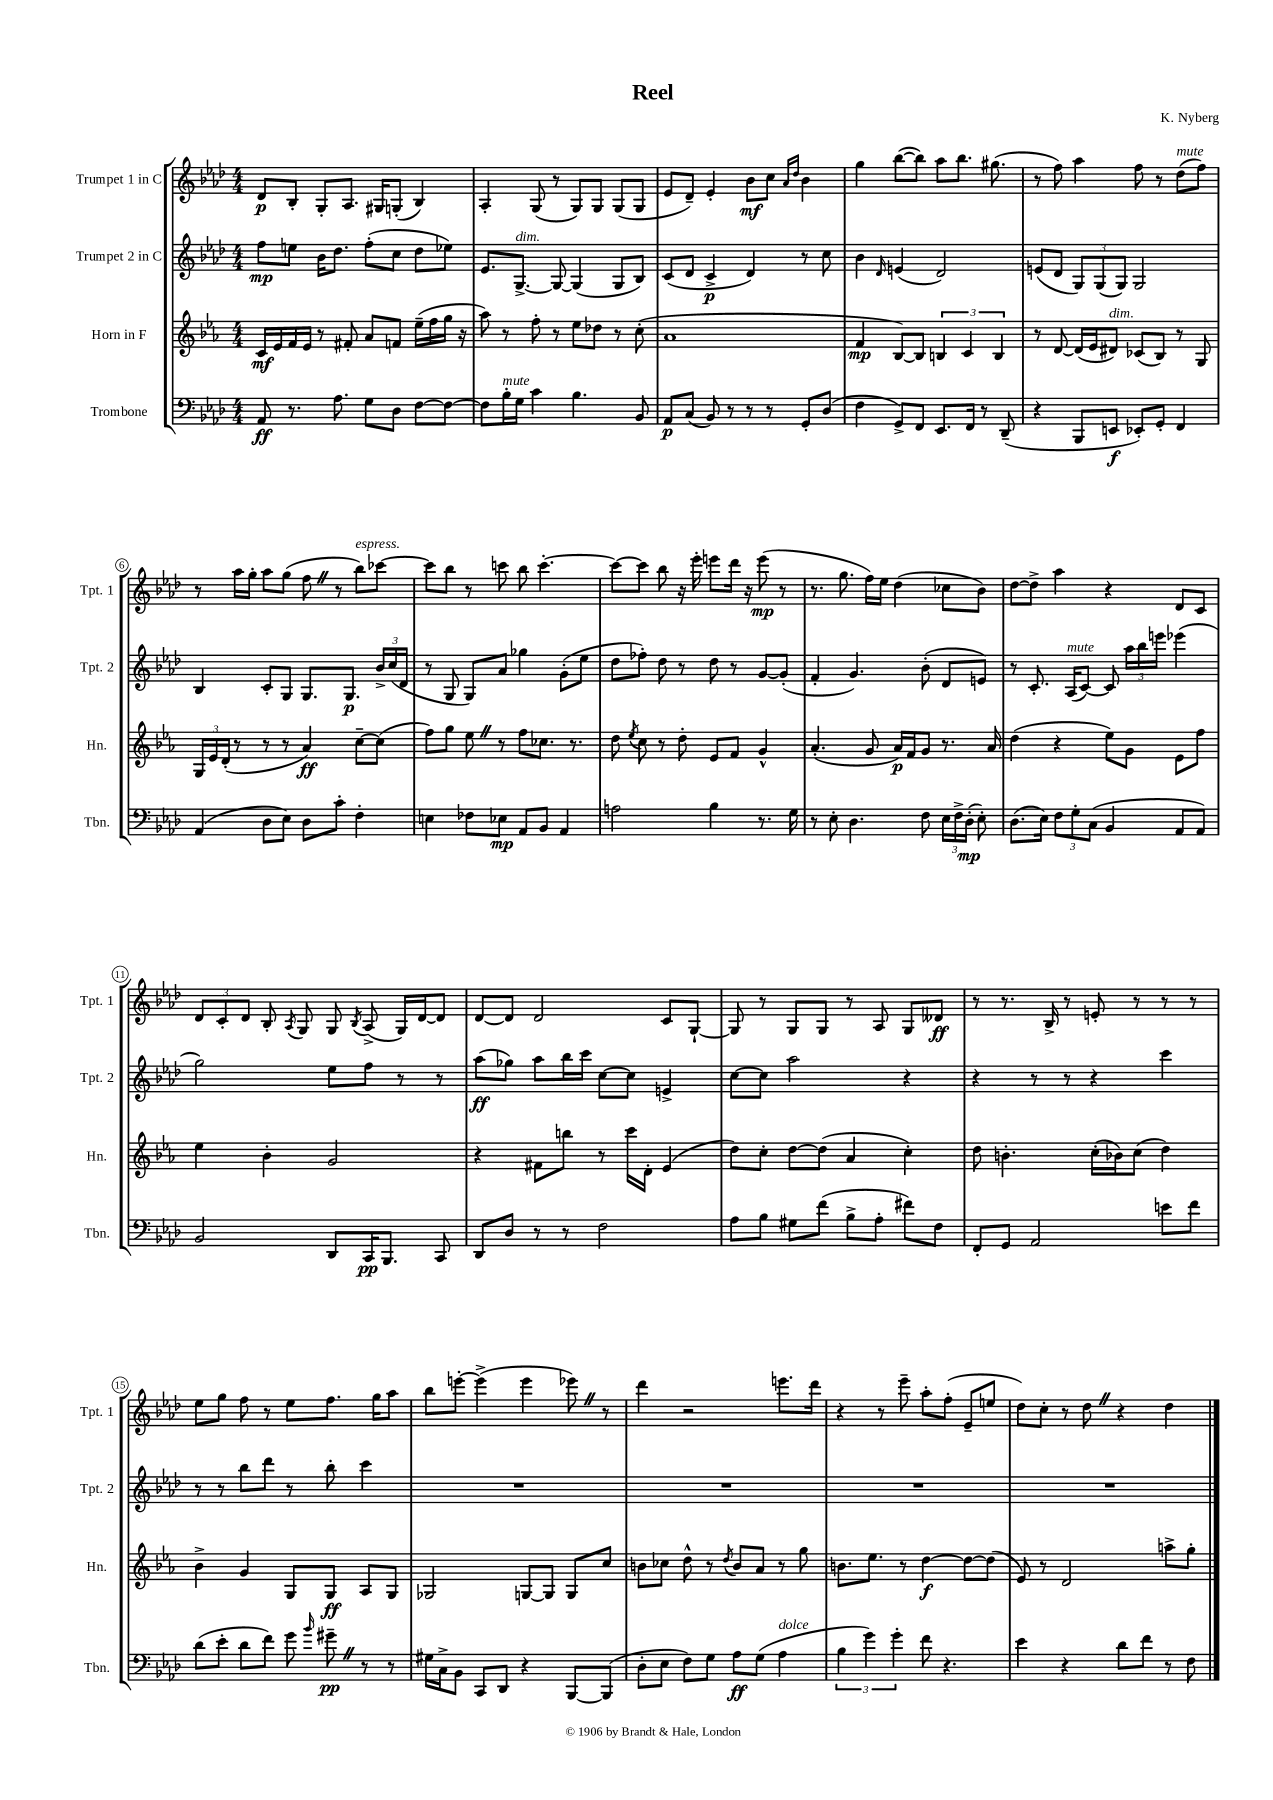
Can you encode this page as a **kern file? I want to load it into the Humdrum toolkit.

**kern	**dynam	**kern	**dynam	**kern	**dynam	**kern	**dynam
*part4	*part4	*part3	*part3	*part2	*part2	*part1	*part1
*staff4	*staff4	*staff3	*staff3	*staff2	*staff2	*staff1	*staff1
*I"Trombone	*	*I"Horn in F	*	*I"Trumpet 2 in C	*	*I"Trumpet 1 in C	*
*I'Tbn.	*	*I'Hn.	*	*I'Tpt. 2	*	*I'Tpt. 1	*
*clefF4	*	*clefG2	*	*clefG2	*	*clefG2	*
*k[b-e-a-d-]	*	*k[b-e-a-]	*	*k[b-e-a-d-]	*	*k[b-e-a-d-]	*
*M4/4	*	*M4/4	*	*M4/4	*	*M4/4	*
=1	=1	=1	=1	=1	=1	=1	=1
8AA-/	ff	16c/LL	mf	8ff\L	mp	8d-/L	p
.	.	16e-/	.	.	.	.	.
8.r	.	16f/	.	8een\J	.	8B-'/J	.
.	.	16e-/JJ	.	.	.	.	.
.	.	8r	.	16b-\KL	.	8G'/L	.
8.A-\	.	.	.	8.dd-\J	.	.	.
.	.	8f#X'/	.	.	.	8.A-/J	.
8G\L	.	8a-/L	.	(8ff'\L	.	.	.
.	.	.	.	.	.	16G#X/KL	.
8D-\J	.	8fn/J	.	8cc\J	.	(8Gn'/J	.
[8F\L	.	(16ee-~\LL	.	8dd-\L	.	4B-/)	.
.	.	16ff\	.	.	.	.	.
8F\J_	.	16gg\JJ	.	8ee-X\J)	.	.	.
.	.	16r	.	.	.	.	.
=2	=2	=2	=2	=2	=2	=2	=2
8F\L]	.	8aa-\)	.	8.e-/L	.	4A-'/	.
!LO:TX:a:i:t=mute	!	!	!	!	!	!	!
16B-'\L	.	8r	.	.	.	.	.
!	!	!	!	!LO:TX:a:i:t=dim.	!	!	!
16G\JJ	.	.	.	[8.G^/J	.	.	.
4c\	.	8ff'\	.	.	.	(8G/	.
.	.	8r	.	8G/_	.	8r	.
4.B-\	.	8ee-\L	.	(4G/]	.	8G/L)	.
.	.	8dd-X\J	.	.	.	8G/J	.
.	.	8r	.	8G/L	.	(8G/L	.
8BB-/	.	(8cc'\	.	8B-/J)	.	8G/J	.
=3	=3	=3	=3	=3	=3	=3	=3
8AA-/L	p	1a-	.	(8c/L	.	8e-/L	.
(8C/J	.	.	.	8d-/J	.	8d-~/J)	.
8BB-/)	.	.	.	4c^/	p	4e-'/	.
8r	.	.	.	.	.	.	.
8r	.	.	.	4d-/)	.	8b-\L	mf
8r	.	.	.	.	.	8cc\J	.
.	.	.	.	.	.	16qqa-/LL	.
.	.	.	.	.	.	16qqdd-/JJ	.
8GG'/L	.	.	.	8r	.	4b-\	.
(8D-/J	.	.	.	8cc\	.	.	.
=4	=4	=4	=4	=4	=4	=4	=4
4F\	.	4f/	mp	4b-\	.	4gg\	.
.	.	.	.	16qqd-/	.	.	.
8GG^/L)	.	[8B-/L)	.	(4en/	.	([8bb-\L	.
8FF/J	.	8B-/J]	.	.	.	8bb-\J])	.
8.EE-/L	.	6Bn/	.	2d-/)	.	8aa-\L	.
.	.	.	.	.	.	8.bb-\J	.
.	.	6c/	.	.	.	.	.
16FF/Jk	.	.	.	.	.	.	.
8r	.	.	.	.	.	.	.
.	.	.	.	.	.	(8.gg#X\	.
.	.	6B/	.	.	.	.	.
(8DD-~/	.	.	.	.	.	.	.
=5	=5	=5	=5	=5	=5	=5	=5
4r	.	8r	.	(8en/L	.	8r	.
.	.	[8d/	.	8d-/J	.	8ff\)	.
8BBB-/L	.	(16d/LL]	.	12G/L)	.	4aa-\	.
.	.	16e-/J	.	.	.	.	.
.	.	.	.	(12G/	.	.	.
!	!	!LO:TX:a:i:t=dim.	!	!	!	!	!
8EEn/J	f	8d#X/J)	.	.	.	.	.
.	.	.	.	12G/J)	.	.	.
8EE-X'/L)	.	(8c-X/L	.	2G/	.	8ff\	.
8GG'/J	.	8B-/J)	.	.	.	8r	.
!	!	!	!	!	!	!LO:TX:a:i:t=mute	!
4FF/	.	8r	.	.	.	(8dd-\L	.
.	.	8G/	.	.	.	8ff\J)	.
!!LO:LB:g=z
=6	=6	=6	=6	=6	=6	=6	=6
(4AA-/	.	24G/LL	.	4B-/	.	8r	.
.	.	24e-/	.	.	.	.	.
.	.	(24d'/JJ	.	.	.	.	.
.	.	8r	.	.	.	16aa-\LL	.
.	.	.	.	.	.	16gg'\JJ	.
8D-\L	.	8r	.	8c'/L	.	8aa-\L	.
8E-\J)	.	8r	.	8G/J	.	(8gg\J	.
8D-\L	.	4a-/)	ff	8.G/L	.	8ffZ\	.
8c'\J	.	.	.	.	.	8r	.
.	.	.	.	8.G/J	p	.	.
!	!	!	!	!	!	!LO:TX:a:i:t=espress.	!
4F'\	.	[8cc~\L	.	.	.	8bb-\L)	.
.	.	(8cc\J]	.	24b-^/LL	.	[8ccc-X\J	.
.	.	.	.	(24cc/	.	.	.
.	.	.	.	24d-/JJ	.	.	.
=7	=7	=7	=7	=7	=7	=7	=7
4En\	.	8ff\L)	.	8r	.	8ccc-\L]	.
.	.	8gg\J	.	8G/	.	8bb-\J	.
8F-X\L	.	8ee-Z\	.	8G/L)	.	8r	.
8E-X\J	mp	8r	.	8a-/J	.	8cccn\	.
8AA-/L	.	8ff\L	.	4gg-X\	.	8bb-\	.
8BB-/J	.	8.cc-X\J	.	.	.	[4.ccc'\	.
4AA-/	.	.	.	(8g'\L	.	.	.
.	.	8.r	.	.	.	.	.
.	.	.	.	8ee-\J	.	.	.
=8	=8	=8	=8	=8	=8	=8	=8
2An\	.	8dd\	.	8dd-\L	.	8ccc\L_	.
.	.	8qee-/	.	.	.	.	.
.	.	8cc\	.	8ff-X'\J)	.	8ccc\J]	.
.	.	8r	.	8dd-\	.	8bb-\	.
.	.	8dd'\	.	8r	.	16r	.
.	.	.	.	.	.	16eee-'\	.
4B-\	.	8e-/L	.	8dd-\	.	8eeen\L	.
.	.	8f/J	.	8r	.	16ddd-\Jk	.
.	.	.	.	.	.	16r	.
8.r	.	4g^^/	.	[8g/L	.	(8eee\	mp
.	.	.	.	(8g'/J]	.	8r	.
16G\	.	.	.	.	.	.	.
=9	=9	=9	=9	=9	=9	=9	=9
8r	.	(4.a-'/	.	4f'/	.	8.r	.
8E-'\	.	.	.	.	.	.	.
.	.	.	.	.	.	8.gg\	.
4.D-\	.	.	.	4.g/)	.	.	.
.	.	8g/	.	.	.	16ff\LL)	.
.	.	.	.	.	.	16ee-\JJ	.
.	.	16a-/LL)	p	.	.	(4dd-\	.
.	.	16f/J	.	.	.	.	.
8F\	.	8g/J	.	(8b-'\	.	.	.
24E-\LL	.	8.r	.	8d-/L	.	8cc-X\L	.
24F^\	.	.	.	.	.	.	.
(24D-'\JJ	mp	.	.	.	.	.	.
8E-'\)	.	.	.	8en/J)	.	8b-\J)	.
.	.	16a-/	.	.	.	.	.
=10	=10	=10	=10	=10	=10	=10	=10
(8.D-\L	.	(4dd\	.	8r	.	[8dd-\L	.
.	.	.	.	8.c'/	.	8dd-^\J]	.
16E-\Jk)	.	.	.	.	.	.	.
12F\L	.	4r	.	.	.	4aa-\	.
!	!	!	!	!LO:TX:a:i:t=mute	!	!	!
.	.	.	.	(16A-/KL	.	.	.
12G'\	.	.	.	.	.	.	.
.	.	.	.	[8c/J)	.	.	.
(12C\J	.	.	.	.	.	.	.
4BB-/	.	8ee-\L)	.	8c/]	.	4r	.
.	.	8g\J	.	24aa-\LL	.	.	.
.	.	.	.	24bb-\	.	.	.
.	.	.	.	24eeen\JJ	.	.	.
8AA-/L	.	8e-\L	.	(4eee-X\	.	8d-/L	.
8AA-/J)	.	8ff\J	.	.	.	8c/J	.
!!LO:LB:g=z
=11	=11	=11	=11	=11	=11	=11	=11
2BB-/	.	4ee-\	.	2gg\)	.	12d-/L	.
.	.	.	.	.	.	12c'/	.
.	.	.	.	.	.	12d-/J	.
.	.	4b-'\	.	.	.	8B-'/	.
.	.	.	.	.	.	8qA-/	.
.	.	.	.	.	.	8G/	.
8DD-/L	.	2g/	.	8ee-\L	.	8G/	.
.	.	.	.	.	.	8qB-/	.
16CC/K	pp	.	.	8ff\J	.	(8A-^/	.
8.BBB-/J	.	.	.	.	.	.	.
.	.	.	.	8r	.	16G/LL)	.
.	.	.	.	.	.	[16d-/J	.
8CC/	.	.	.	8r	.	8d-/J]	.
=12	=12	=12	=12	=12	=12	=12	=12
8DD-/L	.	4r	.	(8aa-\L	ff	[8d-/L	.
8D-/J	.	.	.	8gg-X\J)	.	8d-/J]	.
8r	.	8f#X\L	.	8aa-\L	.	2d-/	.
8r	.	8bbn\J	.	16bb-\L	.	.	.
.	.	.	.	16ccc\JJ	.	.	.
2F\	.	8r	.	[8cc\L	.	.	.
.	.	16ccc\LL	.	8cc\J]	.	.	.
.	.	16d'\JJ	.	.	.	.	.
.	.	(4e-/	.	4en^/	.	8c/L	.
.	.	.	.	.	.	[8G`/J	.
=13	=13	=13	=13	=13	=13	=13	=13
8A-\L	.	8dd\L)	.	[8cc\L	.	8G/]	.
8B-\J	.	8cc'\J	.	8cc\J]	.	8r	.
8G#X\L	.	[8dd\L	.	2aa-\	.	8G/L	.
(8f\J	.	(8dd\J]	.	.	.	8G/J	.
8B-^\L	.	4a-/	.	.	.	8r	.
8A-'\J	.	.	.	.	.	8A-/	.
8f#X\L)	.	4cc'\)	.	4r	.	8G/L	.
8F\J	.	.	.	.	.	8d--X/J	ff
=14	=14	=14	=14	=14	=14	=14	=14
8FF'/L	.	8dd\	.	4r	.	8r	.
8GG/J	.	4.bn'\	.	.	.	8.r	.
2AA-/	.	.	.	8r	.	.	.
.	.	.	.	.	.	16B-^/	.
.	.	.	.	8r	.	8r	.
.	.	(16cc'\LL	.	4r	.	8en'/	.
.	.	16b-X\J)	.	.	.	.	.
.	.	(8cc\J	.	.	.	8r	.
8en\L	.	4dd\)	.	4ccc\	.	8r	.
8f\J	.	.	.	.	.	8r	.
!!LO:LB:g=z
=15	=15	=15	=15	=15	=15	=15	=15
(8d-\L	.	4b-^\	.	8r	.	8ee-\L	.
8e-'\J	.	.	.	8r	.	8gg\J	.
8d-\L	.	4g/	.	8bb-\L	.	8ff\	.
8f\J)	.	.	.	8ddd-\J	.	8r	.
8g\	.	8G/L	.	8r	.	8ee-\L	.
16qqb-/	.	.	.	.	.	.	.
8g#X~Z\	pp	8G/J	ff	8bb-'\	.	8.ff\J	.
8r	.	8A-/L	.	4ccc\	.	.	.
.	.	.	.	.	.	16gg\KL	.
8r	.	8G/J	.	.	.	8aa-\J	.
=16	=16	=16	=16	=16	=16	=16	=16
16G#X\LL	.	2G-X/	.	1r	.	8bb-\L	.
16C^\J	.	.	.	.	.	.	.
8BB-\J	.	.	.	.	.	[8eeen'\J	.
8CC/L	.	.	.	.	.	(4eee^\]	.
8DD-/J	.	.	.	.	.	.	.
4r	.	[8Gn/L	.	.	.	4eee\	.
.	.	8G/J]	.	.	.	.	.
[8BBB-/L	.	8G/L	.	.	.	8eee-XZ\)	.
(8BBB-/J]	.	8cc/J	.	.	.	8r	.
=17	=17	=17	=17	=17	=17	=17	=17
8D-'\L	.	8bn\L	.	1r	.	4ddd-\	.
8E-\J	.	8cc-X\J	.	.	.	.	.
8F\L)	.	8dd^^\	.	.	.	2r	.
8G\J	.	8r	.	.	.	.	.
.	.	8qdd/	.	.	.	.	.
8A-\L	ff	8b/L	.	.	.	.	.
(8G\J	.	8a-/J	.	.	.	.	.
!LO:TX:a:i:t=dolce	!	!	!	!	!	!	!
4A-\	.	8r	.	.	.	8.eeen\L	.
.	.	8gg\	.	.	.	.	.
.	.	.	.	.	.	16ddd-\Jk	.
=18	=18	=18	=18	=18	=18	=18	=18
6B-\	.	8.bn\L	.	1r	.	4r	.
6g\)	.	.	.	.	.	.	.
.	.	8.ee-\J	.	.	.	.	.
.	.	.	.	.	.	8r	.
6g'\	.	.	.	.	.	.	.
.	.	8r	.	.	.	8eee-~\	.
8f\	.	[4dd\	f	.	.	8aa-'\L	.
4.r	.	.	.	.	.	(8ff'\J	.
.	.	8dd\L_	.	.	.	8e-~/L	.
.	.	(8dd\J]	.	.	.	8een/J	.
=19	=19	=19	=19	=19	=19	=19	=19
4e-\	.	8e-/)	.	1r	.	8dd-\L)	.
.	.	8r	.	.	.	8cc'\J	.
4r	.	2d/	.	.	.	8r	.
.	.	.	.	.	.	8dd-Z\	.
8d-\L	.	.	.	.	.	4r	.
8f\J	.	.	.	.	.	.	.
8r	.	8aan^\L	.	.	.	4dd-\	.
8F\	.	8gg'\J	.	.	.	.	.
==	==	==	==	==	==	==	==
*-	*-	*-	*-	*-	*-	*-	*-
